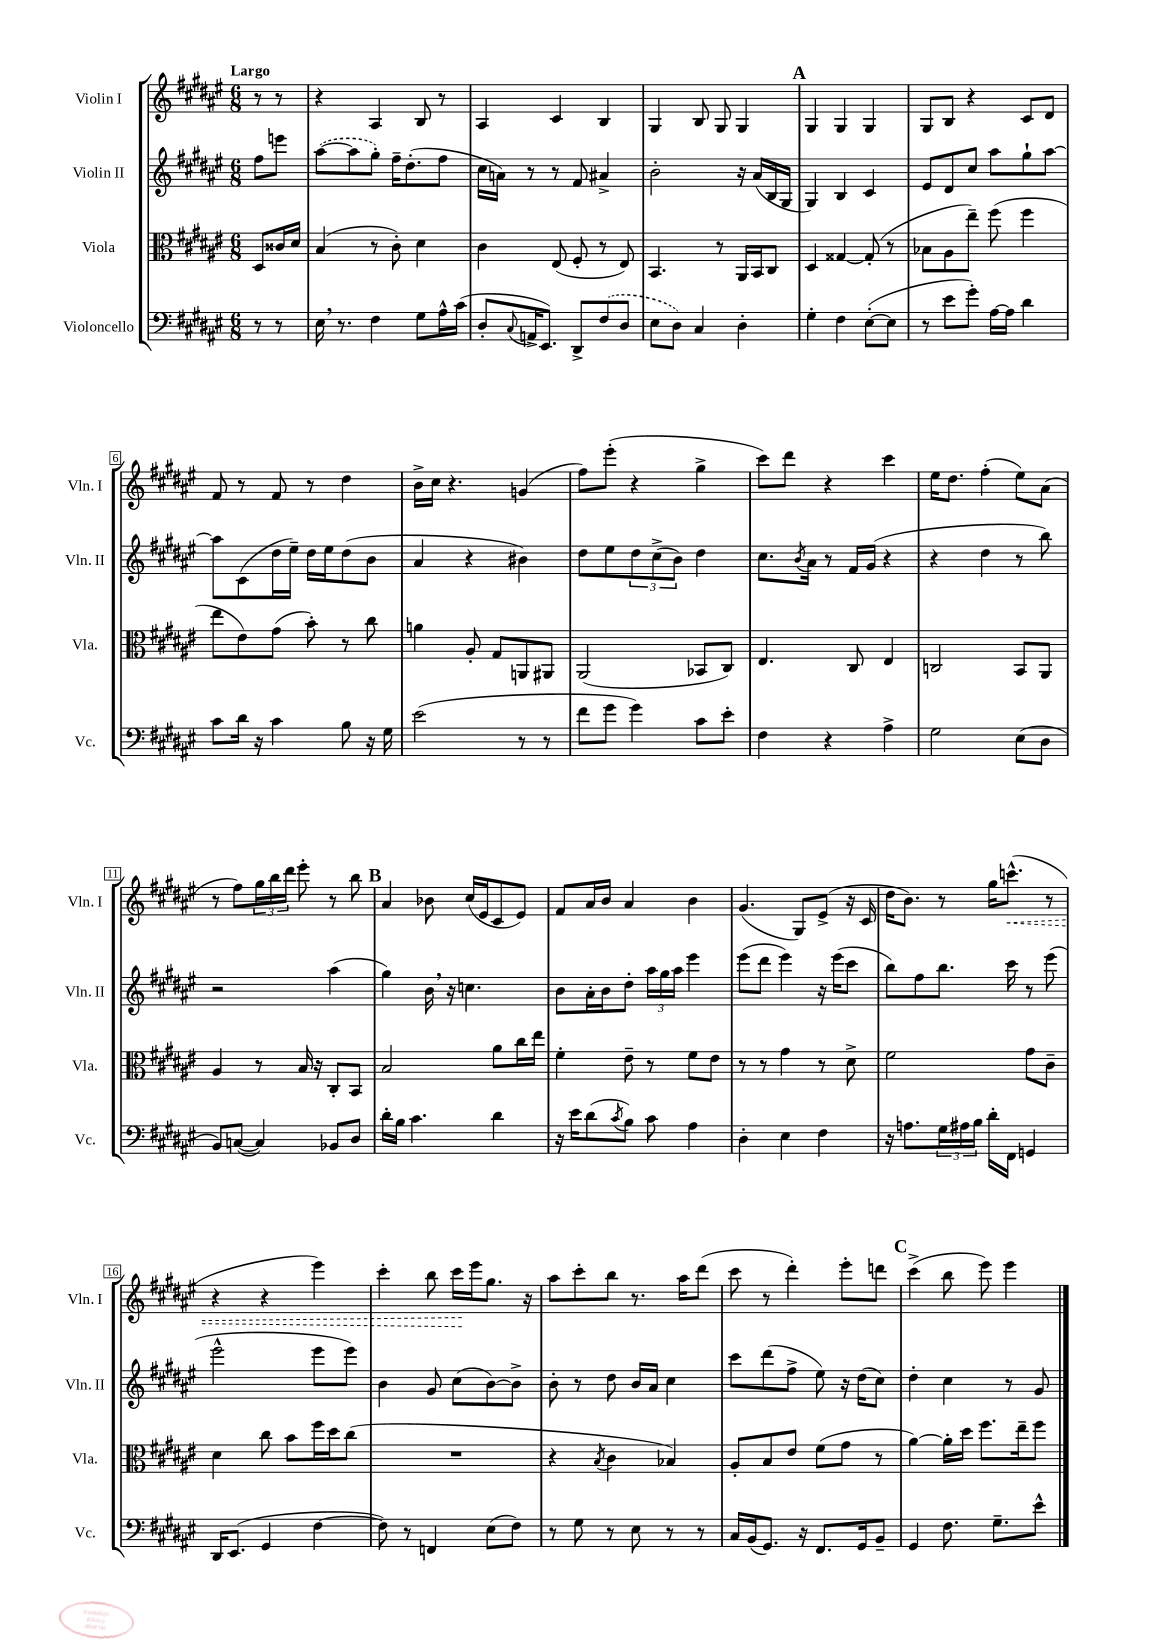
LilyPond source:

<<
\new StaffGroup <<
\new Staff = "s0" \with { instrumentName = "Violin I" shortInstrumentName = "Vln. I" } {
    \clef treble \key fis \major \numericTimeSignature \time 6/8 \partial 4 \tempo "Largo"
    r8 r8 |
    r4 ais4 b8 r8 |
    ais4 cis'4 b4 |
    gis4 b8 gis8 gis4 |
    \mark \markup { \bold "A" } gis4 gis4 gis4 |
    gis8 b8 r4 cis'8 dis'8 |
    fis'8 r8 fis'8 r8 dis''4 |
    b'16-> cis''16 r4. g'4( |
    fis''8) eis'''8-.( r4 gis''4-> |
    cis'''8) dis'''8 r4 cis'''4 |
    eis''16 dis''8. fis''4-.( eis''8) ais'8( |
    r8 fis''8) \tuplet 3/2 { gis''16 b''16 dis'''16 } eis'''8-. r8 b''8 |
    \mark \markup { \bold "B" } ais'4 bes'8 cis''16( eis'16 cis'8 eis'8) |
    fis'8 ais'16 b'16 ais'4 b'4 |
    gis'4.( gis8) eis'8->( r16 cis'16 |
    dis''16 b'8.) r8 gis''16 \once \override Hairpin.style = #'dashed-line c'''8.-^\<( r8 |
    r4 r4 eis'''4) |
    cis'''4-. b''8 cis'''16\! eis'''16 gis''8. r16 |
    ais''8 cis'''8-. b''8 r8. ais''16 dis'''8( |
    cis'''8 r8 dis'''4-.) eis'''8-. d'''8 |
    \mark \markup { \bold "C" } cis'''4->( b''8 eis'''8) eis'''4 \bar "|." |
}
\new Staff = "s1" \with { instrumentName = "Violin II" shortInstrumentName = "Vln. II" } {
    \clef treble \key fis \major \numericTimeSignature \time 6/8 \partial 4
    fis''8 e'''8 |
    \once \slurDashed ais''8~( ais''8 gis''8-.) fis''16-- dis''8.-.( fis''8 |
    cis''16 a'16) r8 r8 fis'8 ais'4-> |
    b'2-. r16 ais'16( b16 gis16 |
    \mark \markup { \bold "A" } gis4) b4 cis'4 |
    eis'8 dis'8 cis''8 ais''8 gis''8-! ais''8~ |
    ais''8 cis'8( dis''16 eis''16--) dis''16 eis''16 dis''8( b'8 |
    ais'4 r4 bis'4) |
    dis''8 eis''8 \tuplet 3/2 { dis''8 cis''8->( b'8) } dis''4 |
    cis''8. \acciaccatura { b'8 } ais'16 r8 fis'16 gis'16( r4 |
    r4 dis''4 r8 b''8) |
    r2 ais''4( |
    \mark \markup { \bold "B" } gis''4) b'16 \breathe r16 c''4. |
    b'8 ais'16-. b'16 dis''8-. \tuplet 3/2 { ais''16 gis''16 ais''16 } eis'''4 |
    eis'''8( dis'''8 eis'''4) r16 eis'''16( cis'''8 |
    b''8) fis''8 b''8. cis'''16 r8 eis'''8( |
    eis'''2-^ eis'''8 eis'''8) |
    b'4 gis'8 cis''8( b'8~) b'8-> |
    b'8-. r8 dis''8 b'16 ais'16 cis''4 |
    cis'''8 dis'''8( fis''8-> eis''8) r16 dis''16( cis''8) |
    \mark \markup { \bold "C" } dis''4-. cis''4 r8 gis'8 \bar "|." |
}
\new Staff = "s2" \with { instrumentName = "Viola" shortInstrumentName = "Vla." } {
    \clef alto \key fis \major \numericTimeSignature \time 6/8 \partial 4
    dis8 cisis'16 dis'16 |
    b4( r8 cis'8-.) dis'4 |
    cis'4 eis8( fis8-. r8 eis8) |
    b,4. r8 ais,16 b,16 cis8 |
    \mark \markup { \bold "A" } dis4 gisis4~ gisis8-.( r8 |
    bes8 ais8 eis''8--) fis''8( fis''4 |
    eis''8 eis'8) gis'8( b'8-.) r8 cis''8 |
    a'4 ais8-. gis8 a,8 ais,8 |
    ais,2( bes,8 cis8) |
    eis4. cis8 eis4 |
    c2 b,8 ais,8 |
    ais4 r8 b16 r16 cis8-. b,8 |
    \mark \markup { \bold "B" } b2 ais'8 cis''16 eis''16 |
    fis'4-. eis'8-- r8 fis'8 eis'8 |
    r8 r8 gis'4 r8 dis'8-> |
    fis'2 gis'8 cis'8-- |
    dis'4 cis''8 b'8 fis''16 dis''16 cis''8( |
    R2. |
    r4 \acciaccatura { b8 } cis'4 bes4) |
    ais8-. b8 eis'8 fis'8( gis'8 r8 |
    \mark \markup { \bold "C" } ais'4~) ais'16-. dis''16 fis''8. eis''16-- fis''8 \bar "|." |
}
\new Staff = "s3" \with { instrumentName = "Violoncello" shortInstrumentName = "Vc." } {
    \clef bass \key fis \major \numericTimeSignature \time 6/8 \partial 4
    r8 r8 |
    eis16 \breathe r8. fis4 gis8 ais16-^ cis'16( |
    dis8-. \appoggiatura { cis8 } a,16-> eis,8.) dis,8-> \once \slurDashed fis8( dis8 |
    eis8 dis8) cis4 dis4-. |
    \mark \markup { \bold "A" } gis4-. fis4 eis8~-.( eis8 |
    r8 eis'8 gis'8-.) ais16~ ais16 dis'4 |
    cis'8 dis'16 r16 cis'4 b8 r16 gis16 |
    eis'2( r8 r8 |
    fis'8 gis'8 gis'4) cis'8 eis'8-. |
    fis4 r4 ais4-> |
    gis2 eis8( dis8 |
    b,8) c8~( c4) bes,8 dis8 |
    \mark \markup { \bold "B" } dis'16-. b16 cis'4. dis'4 |
    r16 eis'16 dis'8( \acciaccatura { cis'8 } b8) cis'8 ais4 |
    dis4-. eis4 fis4 |
    r16 a8. \tuplet 3/2 { gis16 ais16 b16 } dis'16-. fis,16 g,4 |
    dis,16 eis,8.( gis,4 fis4~ |
    fis8) r8 f,4 eis8( fis8) |
    r8 gis8 r8 eis8 r8 r8 |
    cis16 b,16( gis,8.) r16 fis,8. gis,16 b,8-- |
    \mark \markup { \bold "C" } gis,4 fis8. gis8.-- eis'8-^ \bar "|." |
}
>>
>>
\layout { \context { \Score \override BarNumber.stencil = #(make-stencil-boxer 0.1 0.3 ly:text-interface::print) } }
